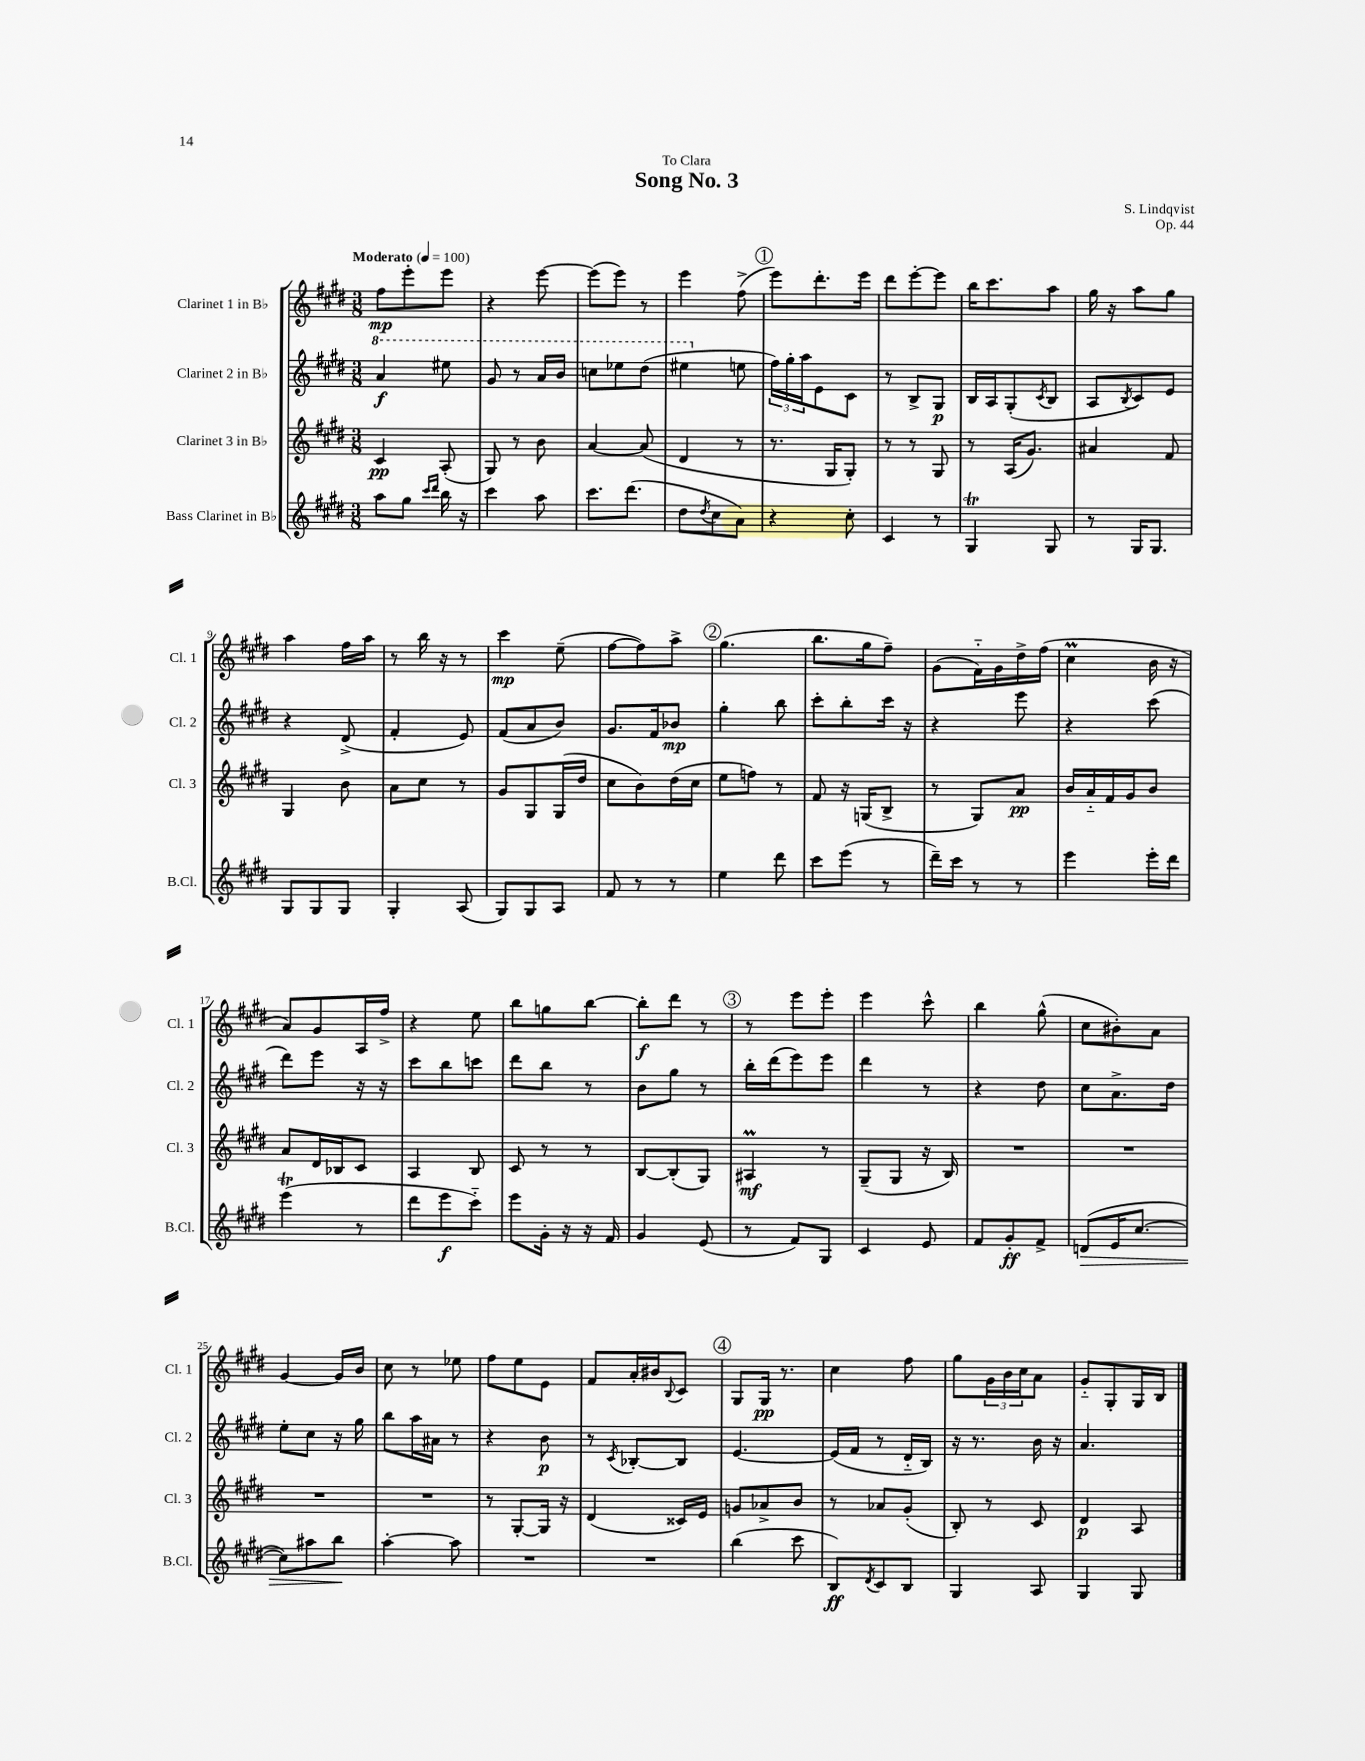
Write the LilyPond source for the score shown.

\header { title = "Song No. 3" composer = "S. Lindqvist" dedication = "To Clara" opus = "Op. 44" }
<<
\new StaffGroup <<
\new Staff = "s0" \with { instrumentName = "Clarinet 1 in Bb" shortInstrumentName = "Cl. 1" } {
    \clef treble \key e \major \numericTimeSignature \time 3/8 \tempo "Moderato" 4 = 100
    fis''8\mp e'''8-. e'''8 |
    r4 e'''8~ |
    e'''8( e'''8) r8 |
    e'''4 fis''8->( |
    \mark \markup { \circle "1" } e'''8) dis'''8.-. e'''16 |
    dis'''8 e'''8~-. e'''8 |
    b''16 cis'''8. a''8 |
    gis''16 r16 a''8 gis''8 |
    a''4 fis''16 a''16 |
    r8 b''16 r16 r8 |
    cis'''4\mp e''8--( |
    fis''8~ fis''8) a''8-> |
    \mark \markup { \circle "2" } gis''4.( |
    b''8. gis''16 fis''8--) |
    gis'8( fis'16-_) gis'16 dis''16-> fis''16( |
    cis''4\prall b'16 r16 |
    a'8) gis'8 a16 fis''16-> |
    r4 e''8 |
    b''8 g''8 b''8~ |
    b''8-.\f dis'''8 r8 |
    \mark \markup { \circle "3" } r8 e'''8 e'''8-. |
    e'''4 cis'''8-^ |
    b''4 gis''8-^( |
    cis''8 bis'8-.) a'8 |
    gis'4~ gis'16 b'16 |
    cis''8 r8 ees''8 |
    fis''8 e''8 e'8 |
    fis'8 a'16-. bis'16 \appoggiatura { b8 } cis'8 |
    \mark \markup { \circle "4" } gis8 gis16\pp r8. |
    cis''4 fis''8 |
    gis''8 \tuplet 3/2 { gis'16 b'16 cis''16 } a'8 |
    gis'8-_ gis8-. gis16 b16 \bar "|." |
}
\new Staff = "s1" \with { instrumentName = "Clarinet 2 in Bb" shortInstrumentName = "Cl. 2" } {
    \clef treble \key e \major \numericTimeSignature \time 3/8
    \ottava #1 a''4\f eis'''8 |
    gis''8 r8 a''16 b''16 |
    c'''8 ees'''8 dis'''8( |
    eis'''4 \ottava #0 e''!8 |
    \mark \markup { \circle "1" } \tuplet 3/2 { fis''16) gis''16-. a''16 } e'8 cis'8 |
    r8 b8-> gis8\p |
    b16 a16 gis8-.( \acciaccatura { cis'8 } b8 |
    a8 \acciaccatura { b8 } cis'8) e'8 |
    r4 dis'8->( |
    fis'4-. e'8) |
    fis'8( a'8 b'8) |
    gis'8. fis'16 bes'8\mp |
    \mark \markup { \circle "2" } gis''4-. b''8 |
    cis'''8-. b''8-. cis'''16 r16 |
    r4 e'''8 |
    r4 cis'''8( |
    dis'''8) e'''8 r16 r16 |
    cis'''8 b''8 c'''8 |
    dis'''8 b''8 r8 |
    b'8 gis''8 r8 |
    \mark \markup { \circle "3" } b''16-. dis'''16( e'''8) e'''8 |
    dis'''4 r8 |
    r4 dis''8 |
    cis''8 a'8.-> dis''16 |
    e''8-. cis''8 r16 gis''16 |
    b''8 a''16 ais'16 r8 |
    r4 b'8\p |
    r8 \acciaccatura { cis'8 } bes8~-. bes8 |
    \mark \markup { \circle "4" } e'4.~ |
    e'16( fis'16 r8 dis'16-_ b16) |
    r16 r8. b'16 r16 |
    a'4. \bar "|." |
}
\new Staff = "s2" \with { instrumentName = "Clarinet 3 in Bb" shortInstrumentName = "Cl. 3" } {
    \clef treble \key e \major \numericTimeSignature \time 3/8
    cis'4\pp a8-.( |
    gis8) r8 b'8 |
    a'4~ a'8( |
    dis'4 r8 |
    \mark \markup { \circle "1" } r8. gis16 gis8-.) |
    r8 r8 gis8 |
    r8 a16( gis'8.) |
    ais'4 fis'8 |
    gis4 b'8 |
    a'8 cis''8 r8 |
    gis'8 gis8 gis16( dis''16 |
    cis''8 b'8) dis''16( cis''16 |
    \mark \markup { \circle "2" } e''8 f''8) r8 |
    fis'8 r16 g16( b8-> |
    r8 gis8) a'8\pp |
    b'16 a'16-_ fis'16 gis'16 b'8 |
    a'8 dis'16 bes16 cis'8 |
    a4 b8 |
    cis'8 r8 r8 |
    b8~ b8-.( gis8) |
    \mark \markup { \circle "3" } ais4\prall\mf r8 |
    gis8--( gis8 r16 b16) |
    R4. |
    R4. |
    R4. |
    R4. |
    r8 gis8~-. gis16 r16 |
    dis'4( cisis'16) e'16 |
    \mark \markup { \circle "4" } g'8 aes'8-> b'8 |
    r8 aes'8 gis'8-.( |
    b8-.) r8 cis'8 |
    dis'4\p a8 \bar "|." |
}
\new Staff = "s3" \with { instrumentName = "Bass Clarinet in Bb" shortInstrumentName = "B.Cl." } {
    \clef treble \key e \major \numericTimeSignature \time 3/8
    a''8 gis''8 \grace { cis'''16 dis'''16 } b''16 r16 |
    cis'''4 a''8 |
    cis'''8. dis'''8.( |
    dis''8 \acciaccatura { dis''8 } cis''8 a'8) |
    \mark \markup { \circle "1" } r4 cis''8-. |
    cis'4 r8 |
    gis4\trill gis8 |
    r8 gis16 gis8. |
    gis8 gis8 gis8 |
    gis4-. a8( |
    gis8) gis8 a8 |
    fis'8 r8 r8 |
    \mark \markup { \circle "2" } e''4 dis'''8 |
    cis'''8 e'''8( r8 |
    dis'''16--) cis'''16 r8 r8 |
    e'''4 e'''16-. dis'''16 |
    e'''4\trill( r8 |
    dis'''8 e'''8\f cis'''8-_) |
    e'''8 gis'16-. r16 r16 fis'16 |
    gis'4 e'8( |
    \mark \markup { \circle "3" } r8 fis'8) gis8 |
    cis'4 e'8 |
    fis'8 gis'8-.\ff fis'8-> |
    d'8\>( e'16 cis''8.~ |
    cis''8) ais''8 b''8\! |
    a''4~-. a''8 |
    R4. |
    R4. |
    \mark \markup { \circle "4" } b''4( cis'''8 |
    b8\ff) \acciaccatura { dis'8 } cis'8 b8 |
    gis4 a8 |
    gis4 gis8 \bar "|." |
}
>>
>>
